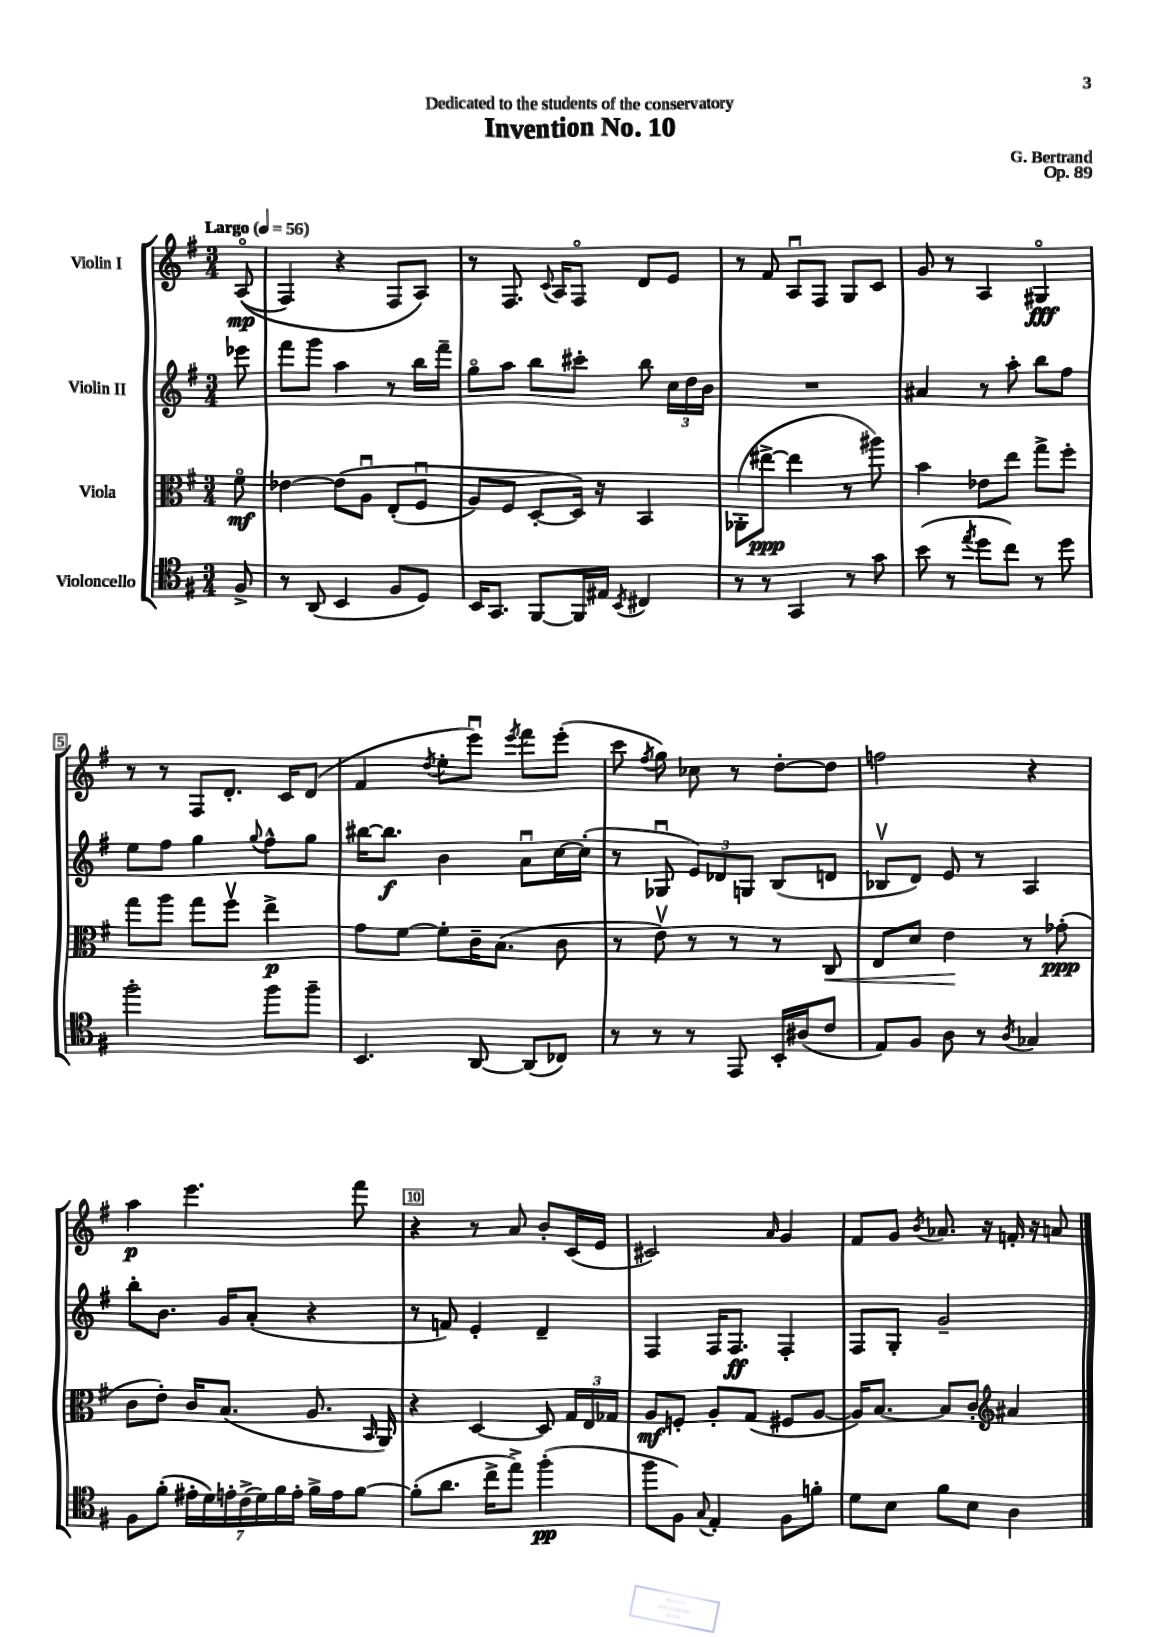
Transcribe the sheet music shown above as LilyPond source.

\header { title = "Invention No. 10" composer = "G. Bertrand" dedication = "Dedicated to the students of the conservatory" opus = "Op. 89" }
<<
\new StaffGroup <<
\new Staff = "s0" \with { instrumentName = "Violin I" } {
    \clef treble \key g \major \numericTimeSignature \time 3/4 \partial 8 \tempo "Largo" 4 = 56
    \autoBeamOff a8\flageolet\mp(\( |
    fis4) r4 fis8[ a8]\) |
    r8 fis8. \appoggiatura { c'8 } a16[ fis8]\flageolet d'8[ e'8] |
    r8 fis'8 a8[\downbow fis8] g8[ c'8] |
    g'8 r8 a4 gis4\flageolet\fff |
    r8 r8 fis8[ d'8.]-. c'16[ d'8]( |
    fis'4 \acciaccatura { d''8 } e''8[-. e'''8]\downbow) \acciaccatura { e'''8 } fis'''8[ e'''8]-.( |
    c'''8 \acciaccatura { fis''8 } g''8) ces''8 r8 d''8[~-. d''8] |
    f''2 r4 |
    a''4\p e'''4. fis'''8 |
    r4 r8 a'8 b'8[-. c'16( e'16] |
    cis'2) \grace { a'16 } g'4 |
    fis'8[ g'8] \acciaccatura { b'8 } aes'8. r16 f'16-. r16 a'8 \bar "|." |
}
\new Staff = "s1" \with { instrumentName = "Violin II" } {
    \clef treble \key g \major \numericTimeSignature \time 3/4 \partial 8
    \autoBeamOff ees'''8 |
    fis'''8[ g'''8] a''4 r8 b''16[ fis'''16]-- |
    g''8[\flageolet a''8] b''8[ cis'''8]-. b''8 \tuplet 3/2 { c''16[ d''16 b'16] } |
    R2. |
    ais'4 r8 a''8-. b''8[ fis''8] |
    e''8[ fis''8] g''4 \appoggiatura { g''8 } fis''8[-^ g''8] |
    bis''16[~ bis''8.]\f b'4 a'8[\downbow c''16~ c''16]-.( |
    r8 ges8\downbow \tuplet 3/2 { e'8[) des'8 g8] } b8[( d'8] |
    bes8[\upbow d'8]) e'8 r8 a4 |
    b''8[-. b'8.] g'16[ a'8]-.( r4 |
    r8 f'8) e'4-. d'4-- |
    fis4 fis16[ fis8.]\ff fis4-. |
    fis8[ g8]-. g'2-- \bar "|." |
}
\new Staff = "s2" \with { instrumentName = "Viola" } {
    \clef alto \key g \major \numericTimeSignature \time 3/4 \partial 8
    \autoBeamOff fis'8\flageolet\mf |
    ees'4~ ees'8[\( a8]\downbow e8[-.( fis8]\downbow |
    a8[) fis8] d8[~-. d16]\) r16 b,4 |
    aes,8[-.( eis''8]~->\ppp eis''4 r8 ais''8) |
    b'4 ees'8[ e''8] g''8[-> fis''8]-. |
    g''8[ a''8] g''8[ fis''8]\upbow e''4->\p |
    g'8[ fis'8]~ fis'8[-. c'16-- b8.]( c'8 |
    r8 e'8\upbow) r8 r8 r8 c8\< |
    e8[ d'8] e'4\! r8 ges'8-.\ppp( |
    c'8[ e'8]-.) c'16[ b8.]( a8. \grace { b,16 } a,16) |
    r4 d4~ d8 \tuplet 3/2 { g16[ e16 ges16] } |
    a8[\mf f8]-. a8[-. g8]( fis8[ a8]~ |
    a16[) b8.]~ b8[ c'8]-. \clef treble ais'4 \bar "|." |
}
\new Staff = "s3" \with { instrumentName = "Violoncello" } {
    \clef tenor \key g \major \numericTimeSignature \time 3/4 \partial 8
    \autoBeamOff fis8-> |
    r8 a,8( b,4 fis8[ d8]) |
    b,16[ g,8.] fis,8[~ fis,16 eis16] \acciaccatura { b,8 } cis4 |
    r8 r8 g,4 r8 g'8 |
    b'8( r8 \acciaccatura { e''8 } d''8[ c''8]) r8 d''8 |
    fis''2-. fis''8[ fis''8]-- |
    b,4. a,8~ a,8[( ces8]) |
    r8 r8 r8 e,8 b,16[-. ais16( c'8] |
    e8[) fis8] a8 r8 \acciaccatura { a8 } ges4 |
    fis8[ fis'8]-.( \tuplet 7/4 { eis'16[-. d'16) e'16-. c'16->( d'16) fis'16 e'16]-. } fis'16[-> e'16 fis'8]~ |
    fis'8[-.( a'8.] c''16[-> e''8]->) fis''4-.\pp( |
    fis''8[ fis8]) \appoggiatura { g8 } e4-. fis8[ f'8]-. |
    d'8[ b8] fis'8[ b8] a4 \bar "|." |
}
>>
>>
\layout { \context { \Score \override BarNumber.break-visibility = ##(#f #t #t) barNumberVisibility = #(every-nth-bar-number-visible 5) \override BarNumber.stencil = #(make-stencil-boxer 0.1 0.3 ly:text-interface::print) } }
